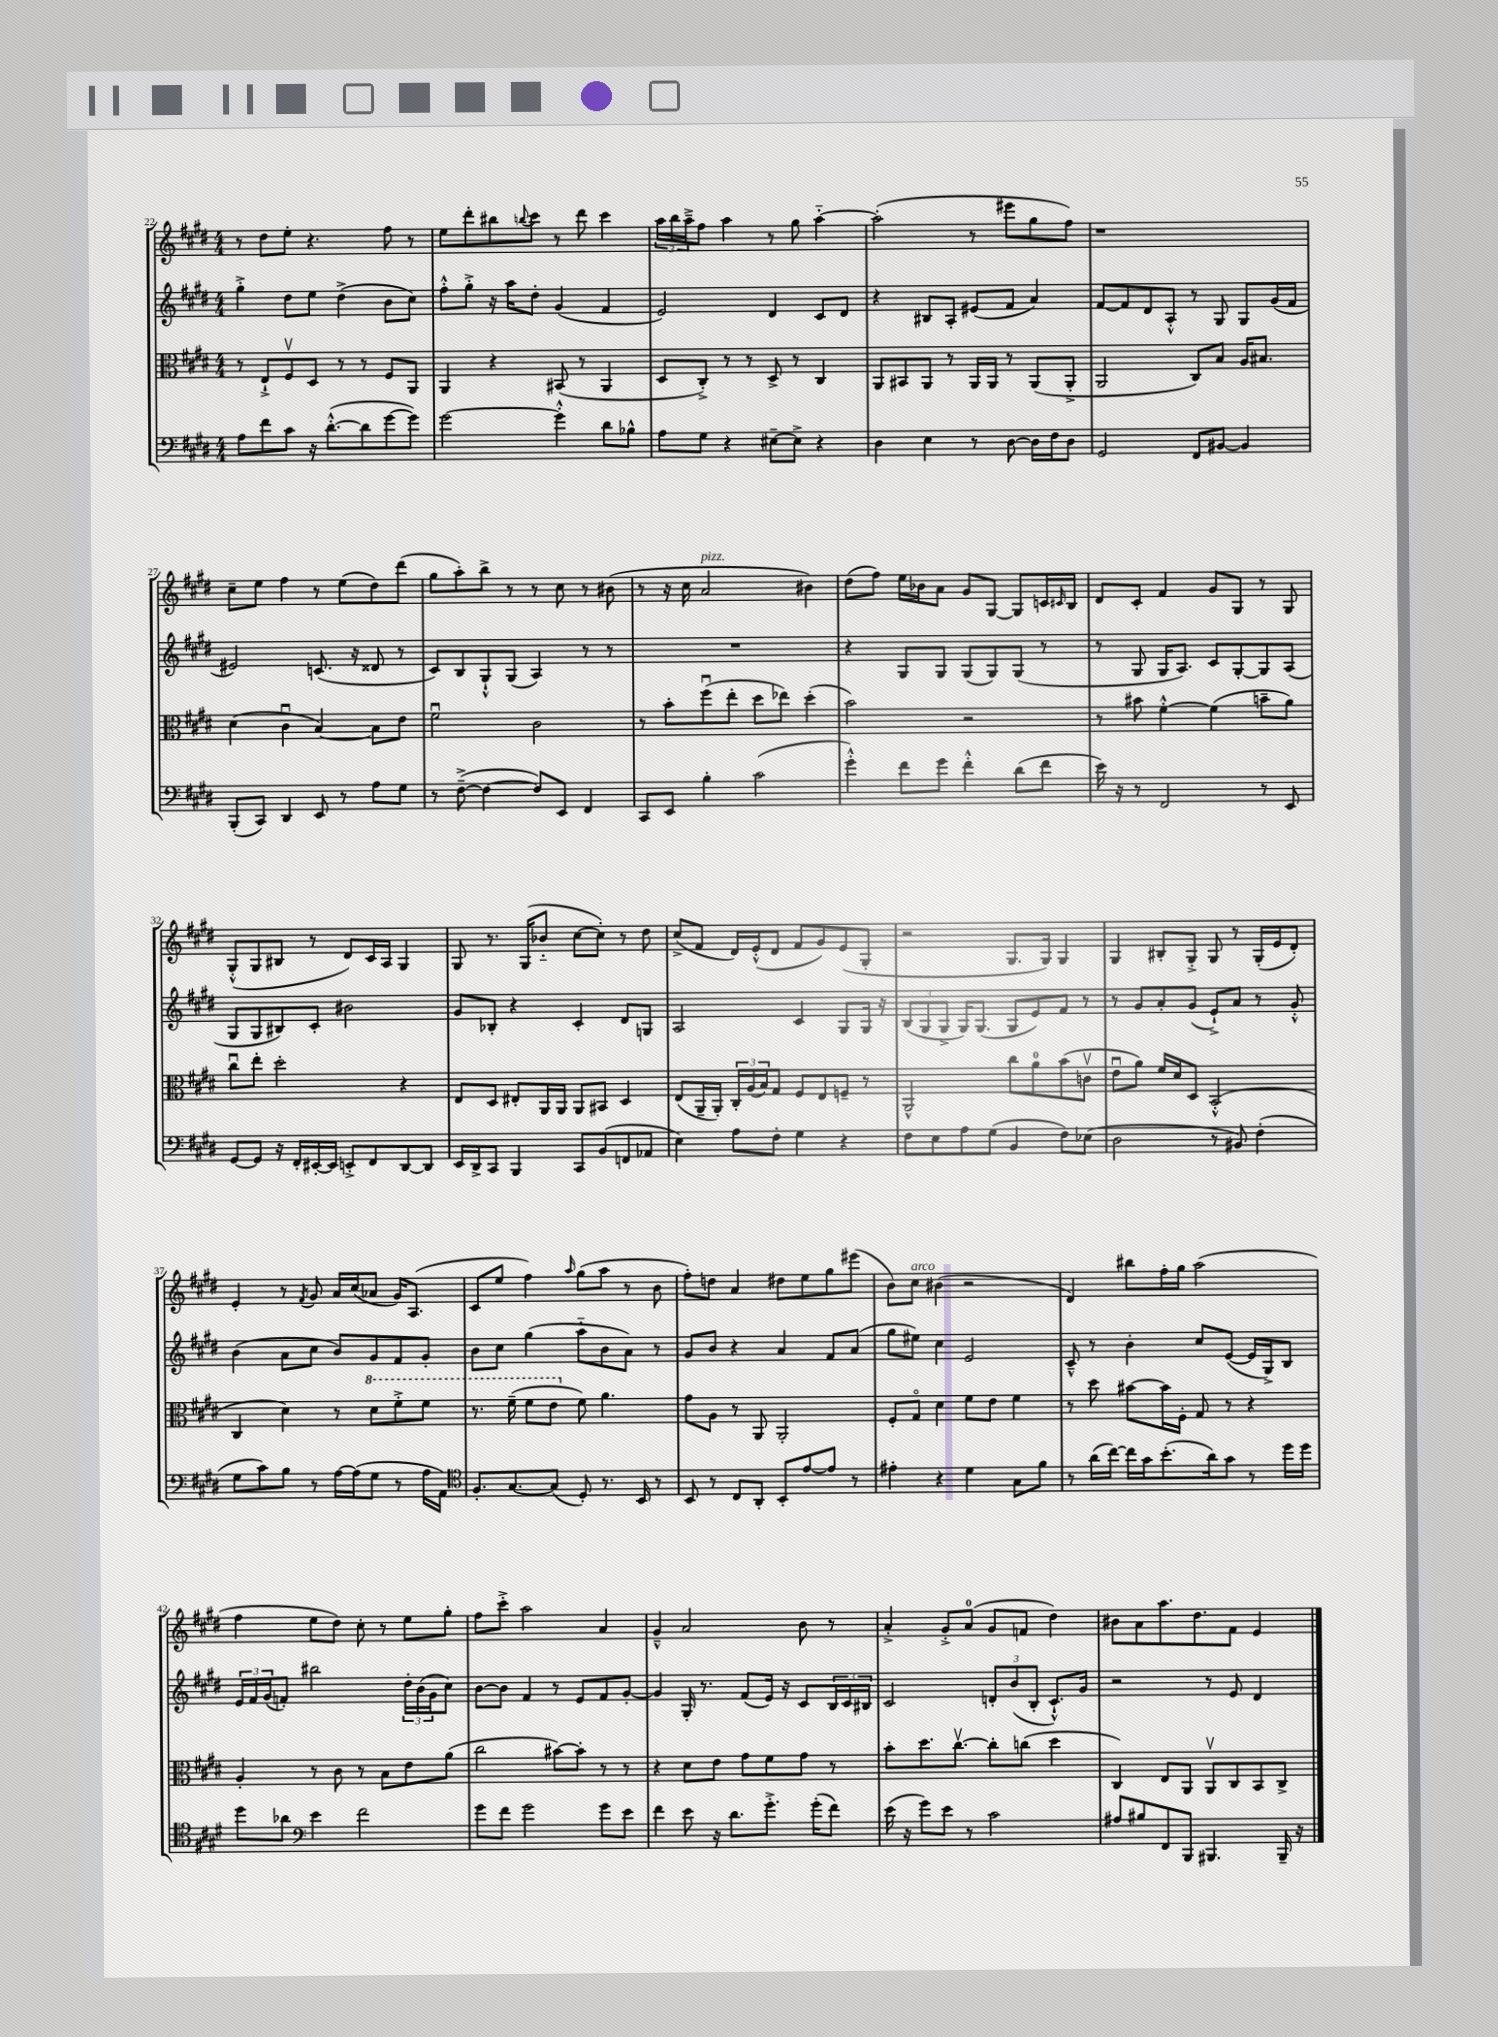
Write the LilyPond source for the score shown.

<<
\new StaffGroup <<
\new Staff = "s0" {
    \clef treble \key e \major \numericTimeSignature \time 4/4
    r8 dis''8 e''8-. r4. fis''8 r8 |
    e''8 dis'''8-. bis''8 \appoggiatura { b''8 } cis'''8 r8 dis'''8 cis'''4 |
    \tuplet 3/2 { a''16 b''16 a''16---> } fis''8 a''4 r8 gis''8 a''4~-_ |
    a''2-.( r8 eis'''8 gis''8 fis''8) |
    r1 |
    cis''8-- e''8 fis''4 r8 e''8( dis''8) dis'''8( |
    gis''8 a''8-.) b''8-> r8 r8 cis''8 r8 bis'8( |
    r8 r16 cis''16 a'2^\markup { \italic "pizz." } bis'4) |
    dis''8( fis''8) e''16 bes'16 a'8 gis'8 gis8~ gis8 c'16 \grace { cis'16 } b16 |
    dis'8 cis'8-. fis'4 gis'8 gis8 r8 gis8 |
    gis8-.-^( gis8 bis8 r8 dis'8) cis'16 a16 gis4 |
    gis8 r8. gis16( bes'8-_ cis''8~ cis''8-.) r8 dis''8 |
    cis''8->( fis'8 dis'16) e'16-.-^( dis'8 fis'8 gis'8) e'8( gis8-. |
    r2 gis8. gis16) gis4 |
    gis4 bis8-. gis8-.-> gis8 r8 gis16-.( e'16 dis'8-.) |
    e'4-. r8 \acciaccatura { fis'8 } gis'8 a'16 cis''16( aes'8 gis'16) a8.( |
    cis'8 e''8 fis''4) \grace { a''16 } gis''8( a''8 r8 b'8 |
    fis''8-.) d''8 a'4 dis''8 e''8 gis''8 eis'''8( |
    b'8) cis''8^\markup { \italic "arco" } bis'4( r2 |
    dis'4) bis''8 fis''16-. gis''16 a''2( |
    fis''4 e''8 dis''8) cis''8-. r8 e''8 gis''8-. |
    fis''8 cis'''8-.-> a''2 a'4 |
    gis'4---^ a'2 b'8 r8 |
    a'4-.-> gis'8-.-> a'8-0( gis'8 f'8 dis''4) |
    bis'8 a'8 a''8. dis''8. fis'8 e'4 \bar "|." |
}
\new Staff = "s1" {
    \clef treble \key e \major \numericTimeSignature \time 4/4
    gis''4-.-> dis''8 e''8 dis''4->( b'8 cis''8) |
    fis''8-.-^ gis''8-.-> r16 a''16 dis''8-. gis'4( fis'4 |
    e'2) dis'4 cis'8 dis'8 |
    r4 bis8 a8-. eis'8( fis'8 a'4) |
    fis'8~ fis'8 dis'8 a8-.-^ r8 gis8 gis8 gis'16( fis'16 |
    eis'2) c'8.( r16 disis'8 r8 |
    cis'8) b8 gis8-!-^ gis8( a4) r8 r8 |
    R1 |
    r4 gis8 gis8 gis8( gis8) gis8( r8 |
    r8 gis8 gis16 a8.) cis'8 gis8~-. gis8 a8( |
    gis8 gis8 bis8) cis'8-. bis'2 |
    gis'8 bes8-. r4 cis'4-. dis'8 g8 |
    a2 cis'4 gis8 gis16 r16 |
    \tuplet 3/2 { b8( gis8 gis8-> } gis16) gis8.( gis8 e'8) fis'8 r8 |
    r8 gis'8 a'8-. gis'8( e'8-!->) a'8 r8 gis'8-.-^ |
    b'4( a'8 cis''8 b'8) gis'8 fis'8 gis'8-. |
    b'8 cis''8 gis''4( a''8-_ b'8 a'8) r8 |
    gis'8 b'8 r4 a'4 fis'8 a'8( |
    gis''8 eis''8) cis''4 e'2 |
    cis'8---^ r8 b'4-. cis''8 e'8~( e'16 gis16->) b8 |
    \tuplet 3/2 { e'16 fis'16 gis'16( } f'8-.) bis''2 \tuplet 3/2 { dis''16-. b'16( gis'16 } cis''8) |
    b'8~ b'8 fis'4 r8 e'8 fis'8 gis'8~-. |
    gis'4 gis16-. r8. fis'8( e'16) r16 cis'8 \tuplet 3/2 { b16 cis'16 bis16 } |
    cis'2 \tuplet 3/2 { d'8-. b'8( b8-. } cis'8.-!-^) gis'16 |
    r2 r8 e'8 dis'4 \bar "|." |
}
\new Staff = "s2" {
    \clef alto \key e \major \numericTimeSignature \time 4/4
    r8 e8-!-> fis8\upbow dis8 r8 r8 fis8 a,8 |
    a,4 r4 bis,8( r8 a,4 |
    dis8 cis8-.->) r8 r8 dis8-> r8 cis4 |
    a,8 bis,8 a,8 r8 a,16 a,16 r8 a,8( a,8-.-> |
    a,2 cis8) b8 a16 bis8. |
    dis'4( cis'4\downbow b4~) b8 e'8 |
    fis'2\downbow cis'2 |
    r8 b'8-. fis''8\downbow( e''8-. dis''8 ees''8) dis''4-.( |
    b'2) r2 |
    r8 bis'8 fis'4~-.-^ fis'4( b'8-- a'8) |
    cis''8\downbow e''8-. dis''2-. r4 |
    e8 dis8 eis8-. a,16 a,16 a,8 bis,8 dis4 |
    e8( a,16-- a,16-.) \tuplet 3/2 { cis16-. a16( b16) } gis8 fis8 e8 f8-- r8 |
    a,2-^ cis''8 a'8-0 b'8( c'8\upbow |
    e'8\downbow a'8) fis'16 dis'16 dis8 b,2-.-^( |
    cis4 dis'4) r8 \ottava #1 dis''8 fis''8-.-> fis''8 |
    r8. fis''16--( fis''8 e''8 \ottava #0 fis'8) a'4. |
    gis'8 a8 r8 a,8 a,2-. |
    fis8-. gis8\flageolet dis'4 fis'8 e'8 fis'4 |
    r8 dis''8 bis'8~ bis'16 fis16-. gis8 r8 r4 |
    a4-. r8 cis'8 r8 b8 e'8 a'8( |
    cis''2 bis'8~) bis'8-. r8 r8 |
    r4 dis'8 e'8 gis'8 fis'8 gis'8 r8 |
    b'8-. dis''8. cis''8.~\upbow cis''8-. c''8( dis''4 |
    cis4) e8 a,8 a,8\upbow cis8 b,8 cis8-> \bar "|." |
}
\new Staff = "s3" {
    \clef bass \key e \major \numericTimeSignature \time 4/4
    a8 fis'8 cis'8 r16 dis'8.~-.-^( dis'8 gis'8~ gis'8) |
    gis'2~ gis'4-.-^ dis'8 bes8-^ |
    a8 gis8 r4 eis8~-- eis8-> r4 |
    dis4 e4 r8 dis8~ dis16 fis16 dis8 |
    gis,2 fis,8 bis,8~ bis,4 |
    b,,8-.( cis,8) dis,4 e,8 r8 a8 gis8 |
    r8 fis8~--->( fis4~ fis8) e,8 fis,4 |
    cis,8 e,8 b4-. cis'2( |
    gis'4-.-^) fis'8 gis'8 fis'4-.-^ dis'8( fis'8 |
    e'16) r16 r8 fis,2 r8 e,8 |
    gis,8~ gis,8 r16 fis,16-. eis,16~-. eis,16 e,8-.-> fis,8 dis,8~ dis,8 |
    e,16 dis,16-> cis,8 b,,4 cis,8 b,8( f,8 aes,8 |
    e4) a8 fis8-. gis4 r4 |
    fis8 e8 a8 gis8( b,4 fis8) ees8( |
    dis2 r8 bis,8) fis4-.( |
    gis8 cis'8) b8 r8 a16~ a16( gis8 r8 a16 a,16) |
    \clef tenor fis8.-. gis8.~ gis8( dis8-.) r8. b,16 r8 |
    b,8 r8 cis8 a,8-. b,8-. e'8~ e'8 r8 |
    eis'4-. r4 dis'4 gis8 fis'8 |
    r8 a'16( cis''16~) cis''16 gis'16 b'8.-.( a'16) gis'8 r8 dis''16 dis''16 |
    dis''8 aes'8 \clef bass e'4 fis'2 |
    gis'8 fis'8 gis'2 gis'8 e'8 |
    fis'4 e'8 r16 dis'8. gis'8.-.-> gis'16-.( fis'8) |
    e'16( r16 gis'8) e'8 r8 cis'2 |
    ais8 bis8 fis,8 b,,8 bis,,4. bis,,16-- r16 \bar "|." |
}
>>
>>
\layout { \context { \Score currentBarNumber = #22 } }
